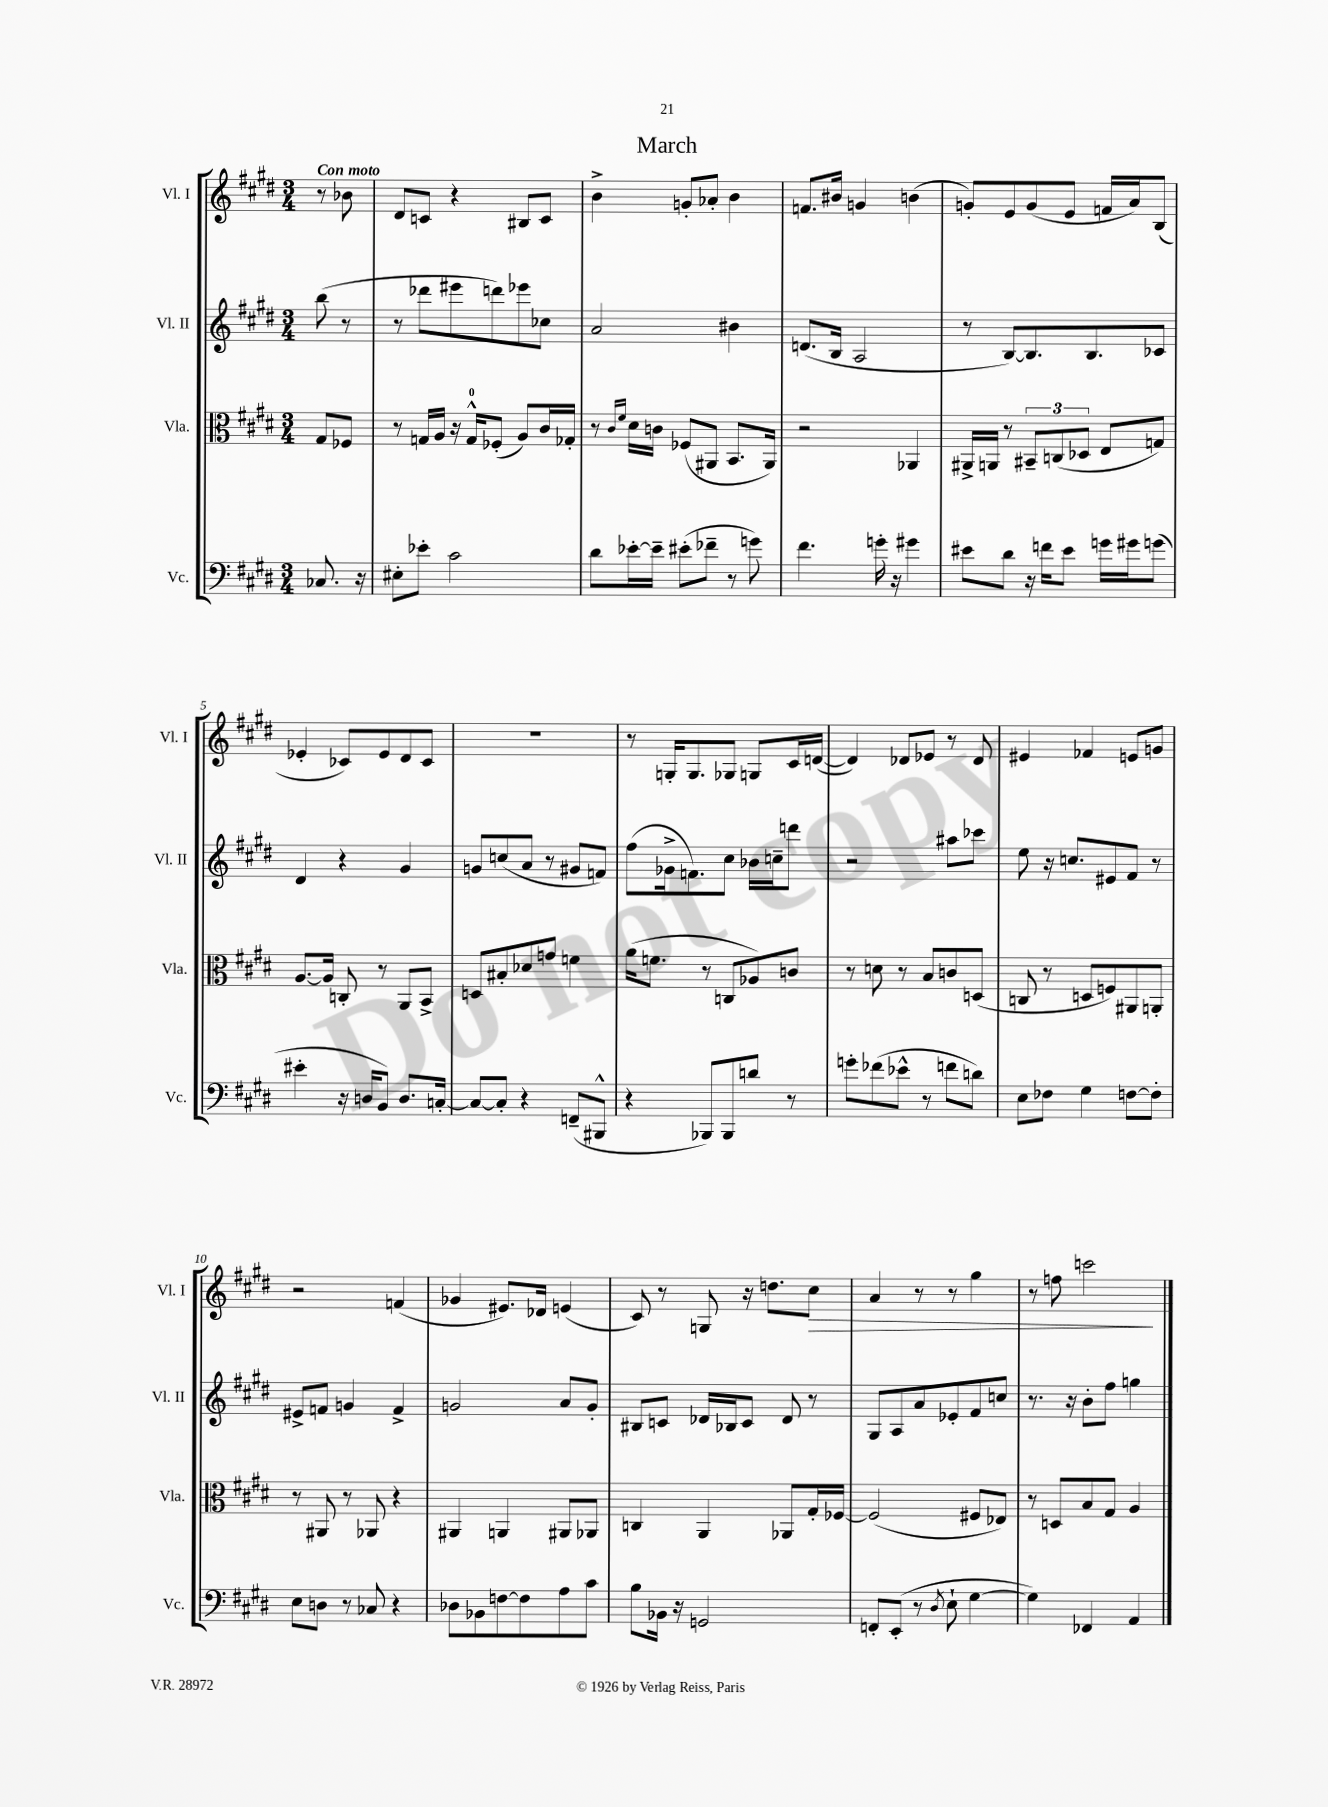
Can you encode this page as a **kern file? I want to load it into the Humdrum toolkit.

**kern	**kern	**kern	**kern
*staff4	*staff3	*staff2	*staff1
*clefF4	*clefC3	*clefG2	*clefG2
*k[f#c#g#d#]	*k[f#c#g#d#]	*k[f#c#g#d#]	*k[f#c#g#d#]
*M3/4	*M3/4	*M3/4	*M3/4
8.C-	8G#	(8bb	8r
.	8F-	8r	8b-
16r	.	.	.
=	=	=	=
8E#'	8r	8r	8d#
8e-'	16G	8ddd-	8c
.	16A	.	.
2c#	16r	8eee#	4r
.	16G^^	.	.
.	(8F-'	8ddd)	.
.	8A)	8eee-	8B#
.	16c#	8cc-	8c
.	16G-'	.	.
=	=	=	=
8d#	8r	2a	4b^
.	16qqc#	.	.
.	16qqf#	.	.
[16e-'	16d#	.	.
16e-~]	16c	.	.
(8e#'	(8F-	.	8g'
8f-~	8AA#	.	8a-'
8r	8.BB	4b#	4b
8g)	.	.	.
.	16AA#)	.	.
=	=	=	=
4.f#	2r	(8.d	8.f
.	.	16B	16b#
.	.	2A	4g
16g'	.	.	.
16r	.	.	.
4g#	4AA-	.	(4b
=	=	=	=
8e#	16AA#^	8r	8g')
.	16AA	.	.
8d#	8r	[8B)	8e
16r	12BB#~	8.B]	(8g
16f	.	.	.
.	(12C	.	.
8e#	.	.	8e
.	12D-	.	.
.	.	8.B	.
16g	8E	.	16f
16g#	.	.	16a)
(8g	8G)	8c-	(8B
=	=	=	=
4e#'	[8.A	4d#	4e-'
.	16A]	.	.
16r	8C'	4r	8c-)
16D	.	.	.
8BB)	8r	.	8e-
8.D	8AA	4g#	8d#
.	8BB^	.	8c-
[16C'	.	.	.
=	=	=	=
8C_	8D	8g	2.r
8C']	8B#'	(8cc	.
4r	8d-	8a	.
.	8g	8r	.
(8FF~	4f	8g#	.
8BBB#^^	.	8f)	.
=	=	=	=
4r	(16a	(8ff#	8r
.	8.f	.	.
.	.	16g-^	16G'
.	.	8.f)	8.G
8BBB-)	8r	.	.
8BBB-	8C	8cc#	8G-
8d	8A-)	16b-	8G
.	.	16cc~	.
8r	8c	8ddd	16c#
.	.	.	([16d
=	=	=	=
8g'	8r	2r	4d])
(8f-	8d	.	.
8e-^^	8r	.	8d-
8r	8B	.	8e-
8f	8c	8aa#	8r
8d)	(8D	8ccc-	8d-
=	=	=	=
8E	8C	8ee	4e#
8F-	8r	16r	.
.	.	8.cc	.
4G#	8D	.	4f-
.	8F)	8e#	.
[8F	8AA#	8f#	8e
8F']	8AA'	8r	8g
=	=	=	=
8E	8r	8e#^	2r
8D	8AA#	8f	.
8r	8r	4g	.
8C-	8AA-	.	.
4r	4r	4f^	(4f
=	=	=	=
8D-	4AA#	2g	4g-
8BB-	.	.	.
[8F	4AA	.	8.e#)
8F]	.	.	.
.	.	.	16d-
8A	8AA#	8a	(4e
8c#	8AA-	8g'	.
=	=	=	=
8B	4C	8B#	8c#)
16BB-	.	8c	8r
16r	.	.	.
2GG	4AA	16d-	8G
.	.	16B-	.
.	.	8c	16r
.	.	.	8.dd
.	8AA-	8d-	.
.	16G#'	8r	8cc#
.	[16F-	.	.
=	=	=	=
8FF'	(2F-]	8G#	4a
(8EE'	.	8A	.
8r	.	8a	8r
8qD#	.	.	.
8E`	.	8e-'	8r
[4G#	8F#	8f#	4gg#
.	8E-)	8cc	.
=	=	=	=
4G#])	8r	8.r	8r
.	8D	.	8ff
.	.	16r	.
4FF-	8B	8b'	2ccc
.	8G#	8ff#	.
4AA	4A	4gg	.
==	==	==	==
*-	*-	*-	*-
